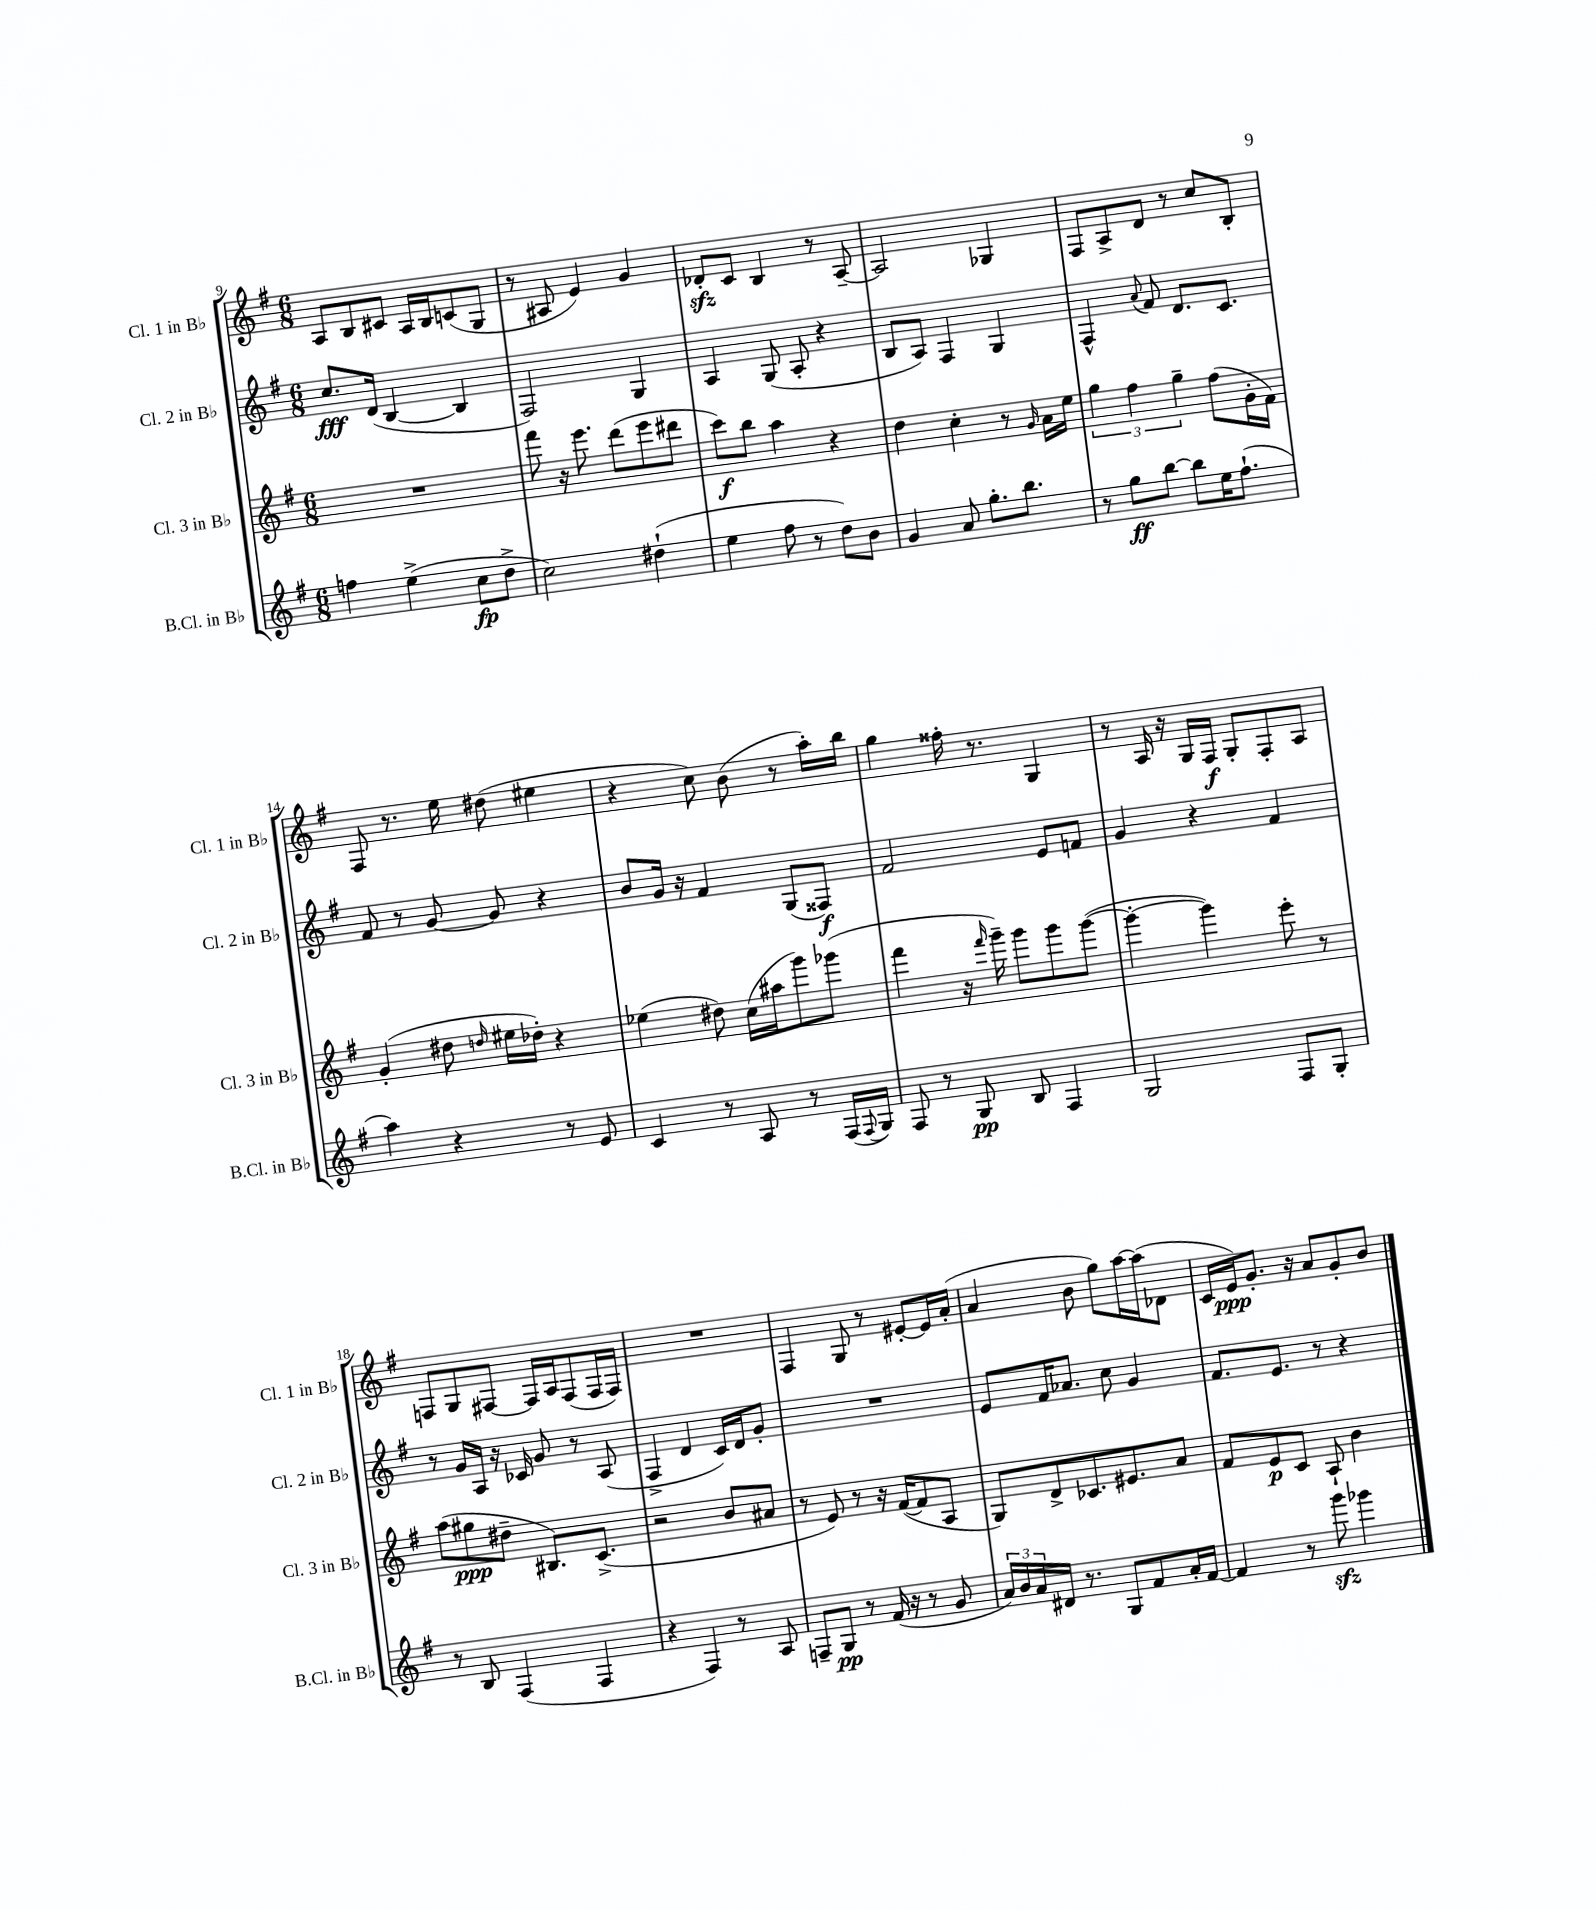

**kern	**kern	**kern	**kern
*staff4	*staff3	*staff2	*staff1
*clefG2	*clefG2	*clefG2	*clefG2
*k[f#]	*k[f#]	*k[f#]	*k[f#]
*M6/8	*M6/8	*M6/8	*M6/8
4ff	2.r	8.cc	8A
.	.	.	8B
.	.	(16d	.
(4ee^	.	[4B	8c#
.	.	.	16A
.	.	.	16B
8cc	.	4B]	(8c
8dd^	.	.	8G
=	=	=	=
2cc)	8fff#	2F#)	8r
.	16r	.	8A#
.	8.eee	.	.
.	.	.	4e)
.	(8ddd	.	.
(4dd#`	8eee	4G	4g
.	8ddd#	.	.
=	=	=	=
4ee	8ccc)	4A	8d-'
.	8bb	.	8c
8ff#	4aa	(8G	4B
8r	.	8A'	.
8dd)	4r	4r	8r
8b	.	.	[8A~
=	=	=	=
4g	4dd	8B	2A]
.	.	8A)	.
8a	4cc'	4F#	.
8.gg'	.	.	.
.	8r	4G	4G-
8.bb	.	.	.
.	16qqg	.	.
.	16a	.	.
.	16ee	.	.
=	=	=	=
8r	6gg	4F#^^	8F#
8gg	.	.	8A^
.	6ff#	.	.
.	.	8qqa	.
[8bb	.	8f#	8d
.	6gg~	.	.
8bb]	.	8.d	8r
16ee	(8ff#	.	8cc
(8.ff#`	.	8.c	.
.	16g'	.	8B'
.	16f#)	.	.
=	=	=	=
4aa)	(4g'	8f#	8F#
.	.	8r	8.r
4r	8dd#	[8g	.
.	.	.	16ee
.	16qqdd	.	.
.	16ee#	8g]	(8dd#
.	16dd-')	.	.
8r	4r	4r	4ee#
8e	.	.	.
=	=	=	=
4c	(4ee-	8b	4r
.	.	16g	.
.	.	16r	.
8r	8dd#)	4f#	8cc)
8A	(16cc	.	(8b
.	16aa#	.	.
8r	8ggg)	(8G	8r
(16F#	(8ggg-	8F##)	16aa')
8qqF#	.	.	.
16G)	.	.	16bb
=	=	=	=
8F#	4fff#	2f#	4gg
8r	.	.	.
8G	16r	.	16ff##'
.	16qqfff#	.	.
.	16ggg~)	.	8.r
8B	8ggg	.	.
4F#	8ggg	8e	4G
.	([8ggg	8f	.
=	=	=	=
2G	4ggg'_	4g	8r
.	.	.	16A
.	.	.	16r
.	4ggg])	4r	16G
.	.	.	16F#
.	.	.	8G'
8F#	8eee'	4f#	8F#'
8G'	8r	.	8A
=	=	=	=
8r	(8aa	8r	8F
8B	8gg#	16g	8G
.	.	16A	.
(4F#	8dd#~	16r	[8F#
.	.	16c-	.
.	8.B#)	8g	16F#]
.	.	.	16A
4F#	.	8r	(8F#
.	(8.c^	.	.
.	.	(8A	16F#
.	.	.	16F#)
=	=	=	=
4r	2r	4F#^	2.r
4F#)	.	4d	.
8r	8b	16c)	.
.	.	16d	.
8A	8a#	8g'	.
=	=	=	=
8F~	8r	2.r	4F#
8G	8e)	.	.
8r	8r	.	8G
(16f#	16r	.	8r
16r	([16f#	.	.
8r	8f#]	.	[8e#'
8g	8A	.	16e#]
.	.	.	(16a'
=	=	=	=
24a)	8G)	8e	4a
24b	.	.	.
24a	.	.	.
16d#	8d^	16f#	.
8.r	.	8.a-	.
.	8.c-	.	8b
8G	.	8cc	8gg)
.	8.e#	.	.
8f#	.	4g	[16aa
.	.	.	(16aa]
16a'	8a	.	8d-
[16f#	.	.	.
=	=	=	=
4f#]	8f#	8.f#	16c
.	.	.	16e)
.	8e	.	8.g'
.	.	8.e	.
8r	8c	.	.
.	.	.	16r
8ggg	8A`	8r	8a
4ggg-	4b	4r	8g'
.	.	.	8b
==	==	==	==
*-	*-	*-	*-
